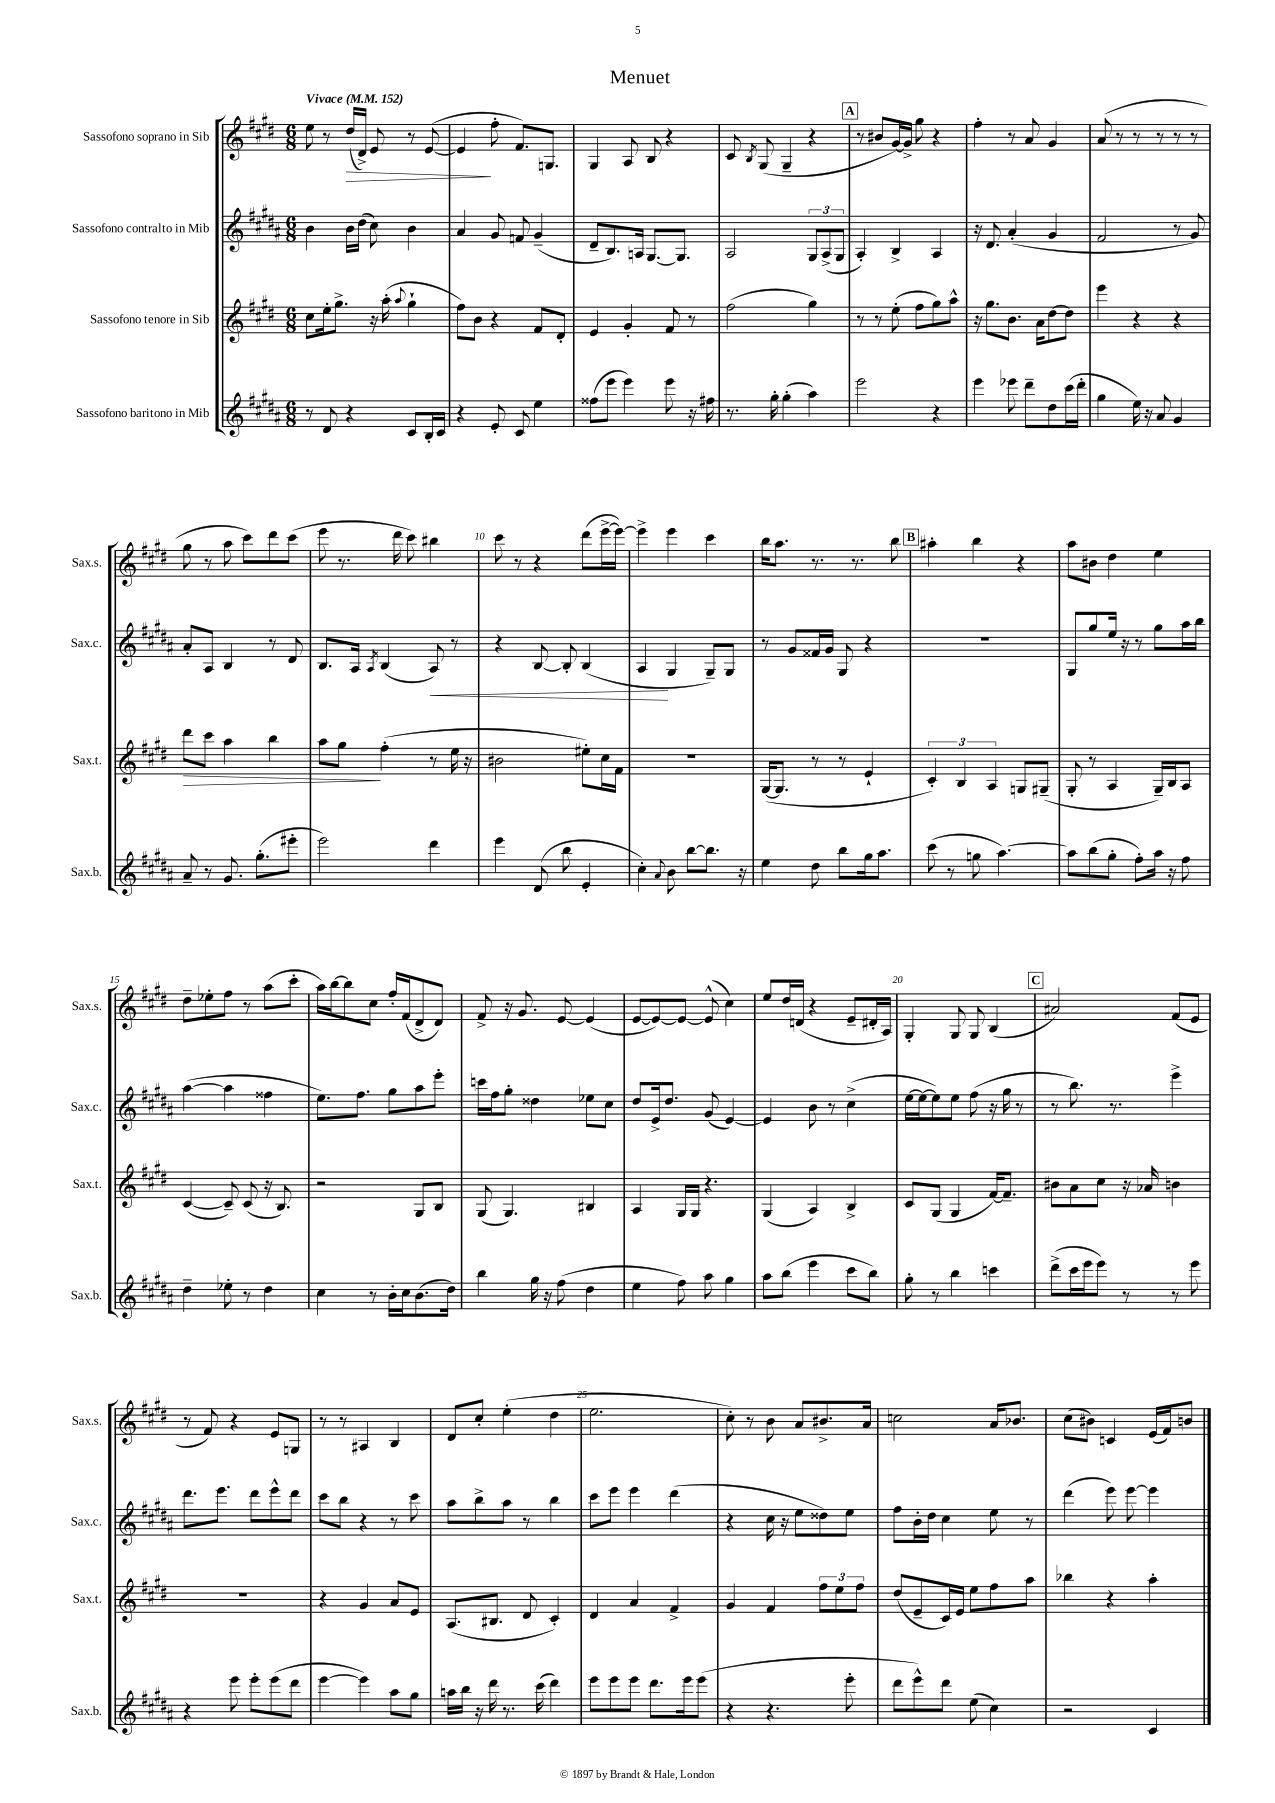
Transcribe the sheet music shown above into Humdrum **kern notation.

**kern	**kern	**dynam	**kern	**dynam	**kern	**dynam
*part4	*part3	*part3	*part2	*part2	*part1	*part1
*staff4	*staff3	*staff3	*staff2	*staff2	*staff1	*staff1
*I"Sassofono baritono in Mib	*I"Sassofono tenore in Sib	*	*I"Sassofono contralto in Mib	*	*I"Sassofono soprano in Sib	*
*I'Sax.b.	*I'Sax.t.	*	*I'Sax.c.	*	*I'Sax.s.	*
*clefG2	*clefG2	*	*clefG2	*	*clefG2	*
*k[f#c#g#d#a#]	*k[f#c#g#d#]	*	*k[f#c#g#d#a#]	*	*k[f#c#g#d#]	*
*M6/8	*M6/8	*	*M6/8	*	*M6/8	*
*MM152	*MM152	*	*MM152	*	*MM152	*
=1	=1	=1	=1	=1	=1	=1
!	!	!	!	!	!LO:TX:a:B:t=Vivace	!
8r	8cc#\L	.	4b\	.	8ee\	.
8d#/	16ee'\k	.	.	.	8r	.
.	8.gg#^\J	.	.	.	.	.
!	!	!	!	!	!	!LO:HP:b
4r	.	.	16b\LL	.	(16dd#/LL	>
.	.	.	(16dd#\JJ	.	16d#^/JJ)	.
.	16r	.	8cc#\)	.	8e/	.
.	(16aa'\	.	.	.	.	.
.	8qqaa/	.	.	.	.	.
8c#/L	4gg#`\	.	4b\	.	8r	.
16B'/L	.	.	.	.	([8e/	.
16c#/JJ	.	.	.	.	.	.
=2	=2	=2	=2	=2	=2	=2
4r	8ff#\L)	.	4a#/	.	4e/]	.
.	8b\J	.	.	.	.	.
8e'/	4r	.	8g#/	.	8ff#'\	]
8c#/	.	.	8fn/	.	8.f#/L)	.
4ee\	8f#/L	.	(4g#~/	.	.	.
.	.	.	.	.	8.Gn/J	.
.	8d#'/J	.	.	.	.	.
=3	=3	=3	=3	=3	=3	=3
(8ff##X\L	4e/	.	8d#~/L	.	4G#/	.
8eee\J	.	.	8.B/)	.	.	.
4eee\)	4g#'/	.	.	.	8A/	.
.	.	.	16An/Jk	.	.	.
.	.	.	[8.G#/L	.	8B/	.
8eee\	8f#/	.	.	.	4r	.
.	.	.	8.G#/J]	.	.	.
16r	8r	.	.	.	.	.
16ff#X\	.	.	.	.	.	.
=4	=4	=4	=4	=4	=4	=4
8.r	(2ff#\	.	2A#/	.	8c#/	.
.	.	.	.	.	8qB/	.
.	.	.	.	.	(8G#/	.
16gg#'\	.	.	.	.	.	.
(4gg#'\	.	.	.	.	4G#~/	.
4aa#\)	4gg#\)	.	12G#/L	.	4r	.
.	.	.	(12A#^/	.	.	.
.	.	.	12G#/J	.	.	.
!!LO:REH:place=s1:t=A
=5	=5	=5	=5	=5	=5	=5
2eee\	8r	.	4A#'/)	.	8r	.
.	8r	.	.	.	8b#X/L	.
.	(8ee'\	.	4B^/	.	[16g#/L)	.
.	.	.	.	.	16g#^/JJ]	.
.	8ff#\L	.	.	.	8gg#\	.
4r	8gg#\)	.	4A#/	.	4r	.
.	8aa^^\J	.	.	.	.	.
=6	=6	=6	=6	=6	=6	=6
4eee\	16r	.	16r	.	4ff#'\	.
.	8.gg#\L	.	8.d#/	.	.	.
8eee-X\	8.b\J	.	(4a#'/	.	8r	.
8ddd#~\L	.	.	.	.	8a/	.
.	16a\KL	.	.	.	.	.
8dd#\	[8dd#\	.	4g#/	.	4g#/	.
(16ccc#\L	8dd#\J]	.	.	.	.	.
16ddd#'\JJ	.	.	.	.	.	.
=7	=7	=7	=7	=7	=7	=7
4gg#\	4eee\	.	2f#/	.	(8a/	.
.	.	.	.	.	8r	.
16ee\)	4r	.	.	.	8r	.
16r	.	.	.	.	.	.
8a#/	.	.	.	.	8r	.
4g#/	4r	.	8r	.	8r	.
.	.	.	8g#/)	.	8r	.
!!LO:LB:g=z
=8	=8	=8	=8	=8	=8	=8
!	!	!LO:HP:b	!	!	!	!
8a#~/	8ddd#\L	>	8a#'/L	.	8gg#\	.
8r	8ccc#\J	.	8A#/J	.	8r	.
8.g#/	4aa\	.	4B/	.	8aa\	.
.	.	.	.	.	8ccc#\L)	.
(8.gg#'\L	.	.	.	.	.	.
.	4bb\	.	8r	.	8ddd#\	.
8eee#X'\J	.	.	8d#/	.	(8ccc#\J	.
=9	=9	=9	=9	=9	=9	=9
2eee\)	8aa\L	.	8.B/L	.	8eee\	.
.	8gg#\J	.	.	.	8.r	.
.	.	.	16A#/Jk	.	.	.
.	.	.	8qA#/	.	.	.
.	(4ff#'\	]	(4B/	.	.	.
.	.	.	.	.	16ddd#\	.
.	.	.	.	.	8ccc#\)	.
!	!	!	!	!LO:HP:b	!	!
4ddd#\	8r	.	8A#/)	<	4bb#X\	.
.	16ee\	.	8r	.	.	.
.	16r	.	.	.	.	.
=10	=10	=10	=10	=10	=10	=10
4eee\	2b#X\	.	4r	.	8ccc#\	.
.	.	.	.	.	8r	.
(8d#/	.	.	[8B/	.	4r	.
8bb\	.	.	8B'/]	.	.	.
4e'/	8ee#X'\L)	.	(4B/	.	(8ddd#\L	.
.	16cc#\L	.	.	.	[16eee^\L	.
.	16f#\JJ	.	.	.	16eee\JJ_)	.
=11	=11	=11	=11	=11	=11	=11
4cc#'\)	2.r	.	4A#/	.	4eee^\]	.
8qqa#/	.	.	.	.	.	.
8b\	.	.	4G#/	[	4eee\	.
[8bb\L	.	.	.	.	.	.
8.bb\J]	.	.	8G#~/L)	.	4ccc#\	.
.	.	.	8G#/J	.	.	.
16r	.	.	.	.	.	.
=12	=12	=12	=12	=12	=12	=12
4ee\	([16G#/KL	.	8r	.	16bb\KL	.
.	8.G#/J]	.	.	.	8.aa\J	.
.	.	.	8g#/L	.	.	.
8dd#\	8r	.	16f##X/L	.	8.r	.
.	.	.	16g#/JJ	.	.	.
8bb\L	8r	.	8G#/	.	.	.
.	.	.	.	.	8.r	.
16gg#\k	4e`/	.	4r	.	.	.
8.aa#\J	.	.	.	.	.	.
.	.	.	.	.	8bb\	.
!!LO:REH:place=s1:t=B
=13	=13	=13	=13	=13	=13	=13
(8ccc#\	6c#'/)	.	2.r	.	4aa#X'\	.
8r	.	.	.	.	.	.
.	6B/	.	.	.	.	.
8ggn\	.	.	.	.	4bb\	.
.	6A/	.	.	.	.	.
[4.aa#\)	.	.	.	.	.	.
.	8Gn/L	.	.	.	4r	.
.	(8G#X~/J	.	.	.	.	.
=14	=14	=14	=14	=14	=14	=14
8aa#\L]	8G#'/	.	8G#/L	.	8aa\L	.
(8bb\	8r	.	8gg#/	.	8b#X\J	.
8gg#'\J	4A/	.	16ee/Jk	.	4dd#\	.
.	.	.	16r	.	.	.
8ff#'\L)	.	.	8r	.	.	.
16aa#\Jk	16G#~/LL)	.	8gg#\L	.	4ee\	.
16r	16B/J	.	.	.	.	.
8ff#\	8A/J	.	16aa#\L	.	.	.
.	.	.	16bb\JJ	.	.	.
!!LO:LB:g=z
=15	=15	=15	=15	=15	=15	=15
4dd#~\	([4c#/	.	([4aa#\	.	8dd#~\L	.
.	.	.	.	.	8ee-X'\	.
8ee-X'\	8c#~/])	.	4aa#\]	.	8ff#\J	.
8r	(8c#/	.	.	.	8r	.
4dd#\	16r	.	4ff##X\	.	(8aa\L	.
.	8.B/)	.	.	.	.	.
.	.	.	.	.	8ccc#'\J	.
=16	=16	=16	=16	=16	=16	=16
4cc#\	2r	.	8.ee\L)	.	16aa\LL)	.
.	.	.	.	.	[16bb\J	.
.	.	.	.	.	8bb\]	.
.	.	.	8.ff#\J	.	.	.
8r	.	.	.	.	8cc#\J	.
16b'\LL	.	.	8gg#\L	.	16ff#'/LL	.
16cc#\J	.	.	.	.	(16f#/J	.
(8.b\	8G#/L	.	8aa#\	.	8d#^/	.
.	8B/J	.	8eee'\J	.	8d#/J)	.
16dd#\Jk)	.	.	.	.	.	.
=17	=17	=17	=17	=17	=17	=17
4bb\	(8G#/	.	16cccn\LL	.	8f#^/	.
.	.	.	16ff#\J	.	.	.
.	4.G#/)	.	8gg#'\J	.	16r	.
.	.	.	.	.	8.g#/	.
16gg#\	.	.	4dd##X\	.	.	.
16r	.	.	.	.	.	.
(8ff#\	.	.	.	.	[8e/	.
4dd#\	4B#X/	.	8ee-X\L	.	(4e/]	.
.	.	.	8cc#\J	.	.	.
=18	=18	=18	=18	=18	=18	=18
4ee\	4A/	.	8dd#/L	.	[8e/L	.
.	.	.	16e^/k	.	8e/_)	.
.	.	.	8.dd#/J	.	.	.
8ff#\)	16G#/LL	.	.	.	8e/J_	.
.	16G#/JJ	.	.	.	.	.
8aa#\	4.r	.	(8g#/	.	(8e^^/]	.
4gg#\	.	.	[4e/)	.	4cc#\)	.
=19	=19	=19	=19	=19	=19	=19
8aa#\L	(4G#/	.	4e/]	.	8ee/L	.
(8bb\J	.	.	.	.	16dd#/L	.
.	.	.	.	.	(16dn/JJ	.
4eee\	4A/)	.	8b\	.	4r	.
.	.	.	8r	.	.	.
8ccc#\L	4B^/	.	(4cc#^\	.	8e~/L	.
8bb\J)	.	.	.	.	16d#X'/L	.
.	.	.	.	.	16A/JJ)	.
=20	=20	=20	=20	=20	=20	=20
8gg#'\	8c#/L	.	[16ee\LL	.	4G#'/	.
.	.	.	16ee\J_	.	.	.
8r	(8G#/J	.	8ee\])	.	.	.
4bb\	4G#/	.	8ee\J	.	8G#/	.
.	.	.	(8ff#\	.	8G#/	.
4cccn\	[16f#/KL)	.	16r	.	(4B/	.
.	8.f#~/J]	.	16gg#\	.	.	.
.	.	.	8r	.	.	.
!!LO:REH:place=s1:t=C
=21	=21	=21	=21	=21	=21	=21
(8ddd#^\L	8b#X\L	.	8r	.	2a#X/)	.
16ccc#\L	8a\	.	8.bb\)	.	.	.
16eee\J	.	.	.	.	.	.
8eee\J)	8cc#\J	.	.	.	.	.
.	.	.	8.r	.	.	.
8r	16r	.	.	.	.	.
.	16a-X/	.	.	.	.	.
8r	4bn\	.	4eee^\	.	(8f#/L	.
8eee\	.	.	.	.	8e/J	.
!!LO:LB:g=z
=22	=22	=22	=22	=22	=22	=22
4r	2.r	.	8.ddd#\L	.	8r	.
.	.	.	.	.	8f#/)	.
.	.	.	8.eee\J	.	.	.
8eee\	.	.	.	.	4r	.
8eee'\L	.	.	8ddd#\L	.	.	.
(8eee\	.	.	8eee^^\	.	8e/L	.
8ddd#\J	.	.	8ddd#\J	.	8Gn/J	.
=23	=23	=23	=23	=23	=23	=23
[4eee\	4r	.	8ccc#\L	.	8r	.
.	.	.	8bb\J	.	8r	.
4eee\])	4g#/	.	4r	.	4A#X/	.
8aa#\L	8a/L	.	8r	.	4B/	.
8gg#\J	8e/J	.	8ccc#\	.	.	.
=24	=24	=24	=24	=24	=24	=24
16aan\LL	(8.A/L	.	8aa#\L	.	8d#/L	.
16bb\JJ	.	.	.	.	.	.
16r	.	.	8bb^\	.	8cc#'/J	.
16ddd#\	8.B#X/J	.	.	.	.	.
8.r	.	.	8aa#\J	.	(4ee'\	.
.	8d#/	.	8r	.	.	.
(16ccc#\	.	.	.	.	.	.
4ddd#\)	4c#'/)	.	4bb\	.	4dd#\	.
=25	=25	=25	=25	=25	=25	=25
8eee\L	4d#/	.	8ccc#\L	.	2.ee\	.
8eee\	.	.	8eee\J	.	.	.
8eee\J	4a/	.	4eee\	.	.	.
8.ddd#\L	.	.	.	.	.	.
.	4f#^/	.	(4ddd#\	.	.	.
16eee\k	.	.	.	.	.	.
(8eee\J	.	.	.	.	.	.
=26	=26	=26	=26	=26	=26	=26
4r	4g#/	.	4r	.	8cc#'\)	.
.	.	.	.	.	8r	.
4.r	4f#/	.	16cc#\	.	8b\	.
.	.	.	16r	.	.	.
.	.	.	8ee\L	.	8a/L	.
.	12ff#\L	.	8dd##X\)	.	8.b#X^/	.
.	12ee\	.	.	.	.	.
8eee'\	.	.	8ee\J	.	.	.
.	12ff#\J	.	.	.	.	.
.	.	.	.	.	16a/Jk	.
=27	=27	=27	=27	=27	=27	=27
8ddd#\L	(8dd#/L	.	8ff#\L	.	2ccn\	.
8eee^^\)	8e~/	.	16b'\L	.	.	.
.	.	.	16dd#\JJ	.	.	.
8ddd#\J	16c#/L)	.	4cc#\	.	.	.
.	16e/JJ	.	.	.	.	.
(8ee\	8ee\L	.	.	.	.	.
4cc#\)	8ff#\	.	8ee\	.	16a/KL	.
.	.	.	.	.	8.b-X/J	.
.	8aa\J	.	8r	.	.	.
=28	=28	=28	=28	=28	=28	=28
2r	4bb-X\	.	(4ddd#\	.	(8cc#\L	.
.	.	.	.	.	8b#X\J)	.
.	4r	.	8eee\)	.	4cn/	.
.	.	.	[8eee\	.	.	.
4c#/	4aa'\	.	4eee\]	.	(16e/LL	.
.	.	.	.	.	16f#/J)	.
.	.	.	.	.	8bn/J	.
==	==	==	==	==	==	==
*-	*-	*-	*-	*-	*-	*-
